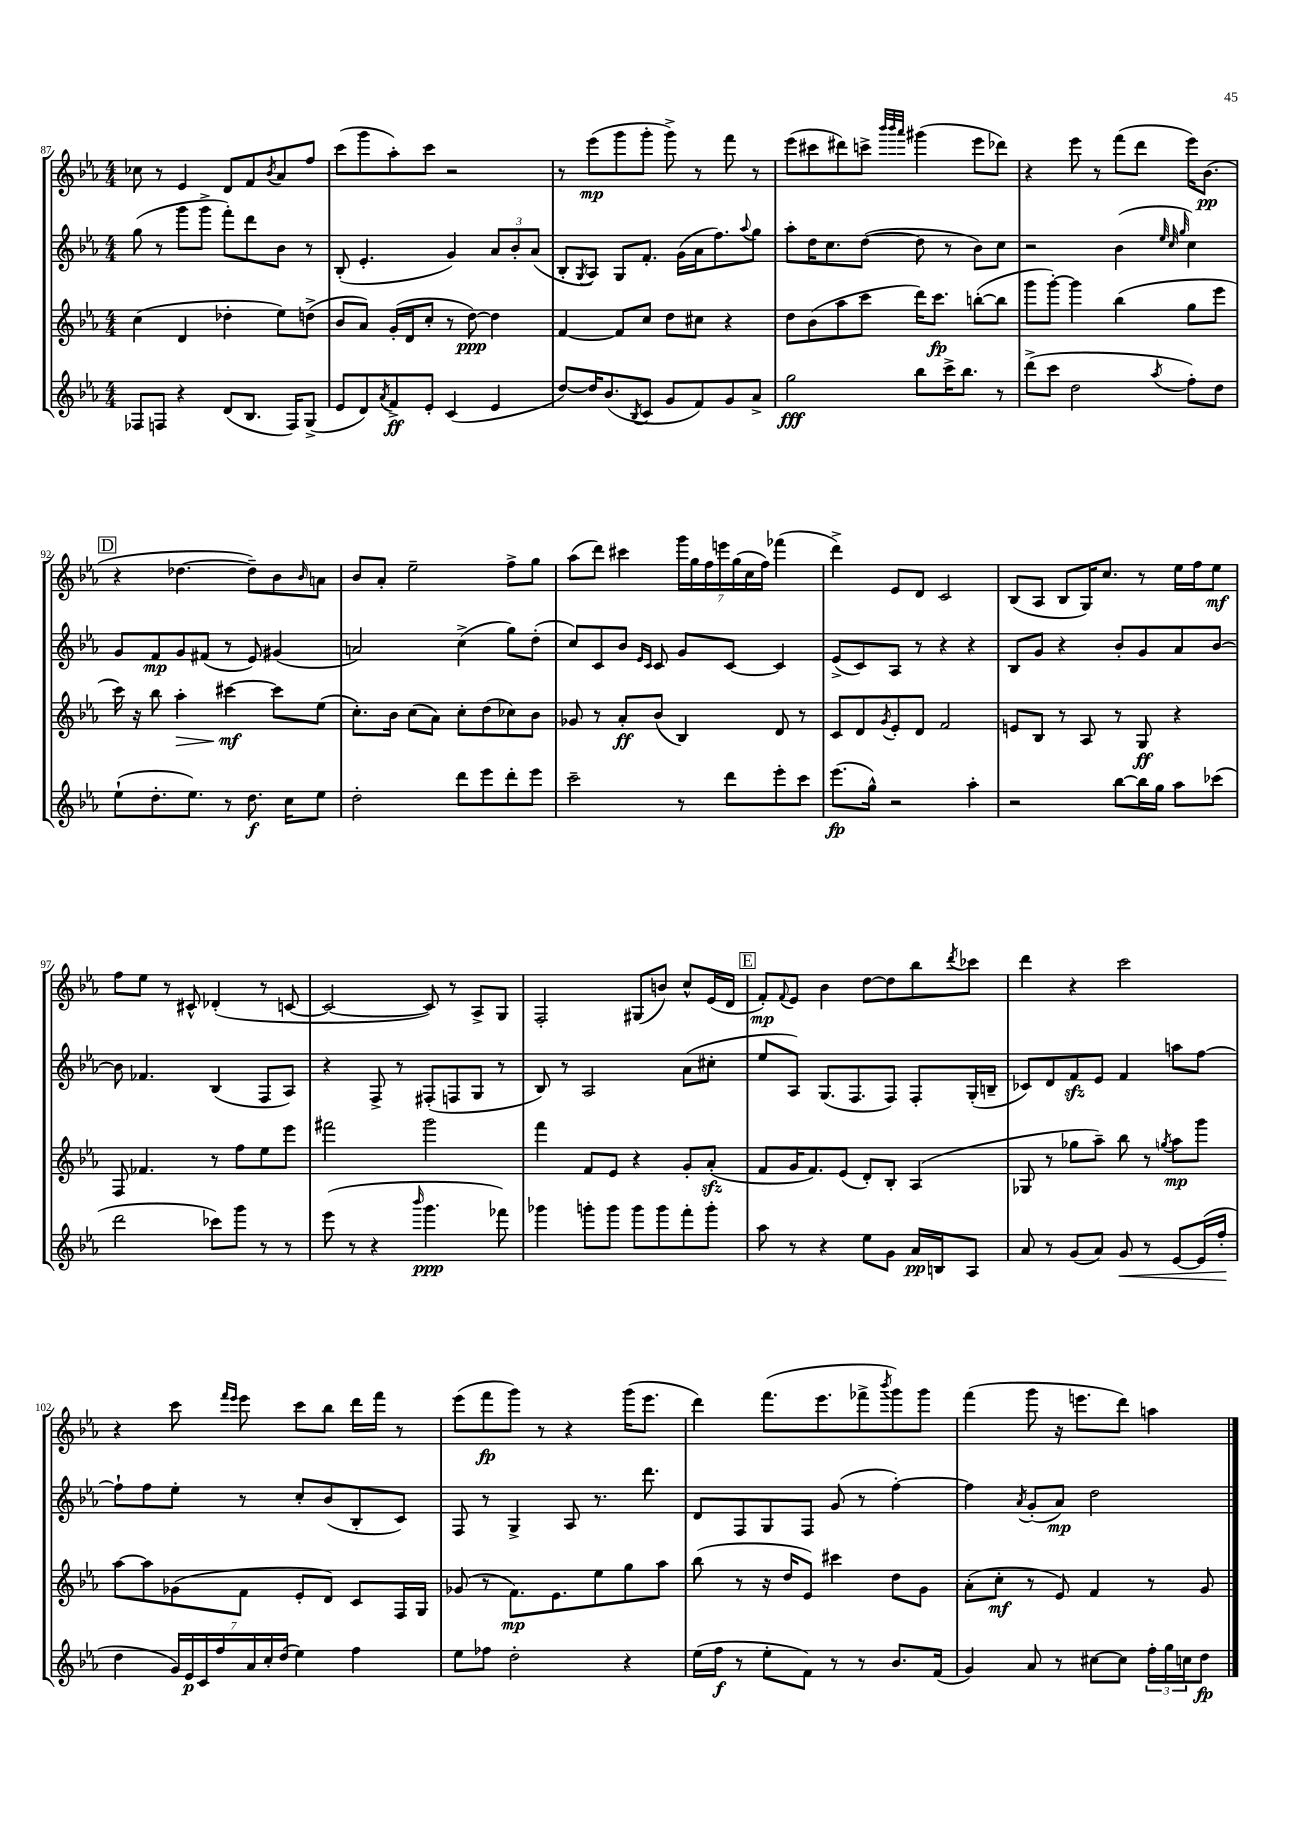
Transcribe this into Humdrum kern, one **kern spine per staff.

**kern	**kern	**kern	**kern
*staff4	*staff3	*staff2	*staff1
*clefG2	*clefG2	*clefG2	*clefG2
*k[b-e-a-]	*k[b-e-a-]	*k[b-e-a-]	*k[b-e-a-]
*M4/4	*M4/4	*M4/4	*M4/4
8F-/L	(4cc\	(8gg\	8cc-\
8F/J	.	8r	8r
4r	4d/	8ggg\L	4e-/
.	.	8ggg^\J	.
(8d/L	4dd-'\	8fff'\L)	8d/L
8.B-/J	.	8ddd\	8f/
.	.	.	8qb-/
.	8ee-\L)	8b-\J	8a-/
16F/LK)	.	.	.
(8G^/J	(8dd^\J	8r	8ff/J
=	=	=	=
8e-/L	8b-/L	(8B-'/	(8ccc\L
8d/)	8a-/J)	4.e-'/	8ggg\
8qa-/	.	.	.
8f^/	(16g'/LL	.	8aa-'\)
.	16d/J	.	.
8e-'/J	8cc'/J	.	8ccc\J
(4c/	8r	4g/)	2r
.	[8dd\)	.	.
4e-/	4dd\]	12a-/L	.
.	.	12b-'/	.
.	.	(12a-/J	.
=	=	=	=
[8dd/L)	[4f/	8B-'/L	8r
.	.	8qG/	.
16dd/]K	.	8A-/J)	(8eee-\L
(8.b-/	.	.	.
.	8f/]L	8G/L	8ggg\
8qB-/	.	.	.
8c/J	8cc/J	8.f'/J	8ggg'\J
8g/L	8dd\L	.	8ggg^\)
.	.	(16g\LL	.
8f/)	8cc#\J	16a-\J	8r
.	.	8.ff\)	.
8g/	4r	.	8fff\
.	.	8qqaa-/	.
8a-^/J	.	8gg\J	8r
=	=	=	=
2gg\	8dd\L	8aa-'\L	(8eee-\L
.	(8b-\	16dd\K	8ccc#\
.	.	8.cc\	.
.	8aa-\	.	8ddd#\)
.	8ccc\J	([8dd\J	8ccc^\J
.	.	.	32qqbbb-/LLL
.	.	.	32qqbbb-/
.	.	.	32qqaaa-/JJJ
8bb-\L	16ddd\LK)	8dd\]	(4ggg#\
.	8.ccc\J	.	.
16ccc^\K	.	8r	.
8.bb-\J	.	.	.
.	([8bb'\L	8b-\L)	8eee-\L
8r	8bb\]J	8cc\J	8ddd-\J)
=	=	=	=
(8ddd^\L	8ggg\L	2r	4r
8ccc\J	[8ggg'\J)	.	.
2dd\	4ggg\]	.	8eee-\
.	.	.	8r
.	(4bb-\	(4b-\	(8fff\L
.	.	.	8ddd\J
.	.	32qqee-/	.
.	.	32qqcc/	.
8qaa-/	.	32qqgg/	.
8ff'\L)	8gg\L	4cc\)	16eee-\LK)
.	.	.	(8.b-\J
8dd\J	8eee-\J	.	.
=	=	=	=
(8ee-`\L	16ccc\)	8g/L	4r
.	16r	.	.
8.dd'\	8bb-\	8f/	.
.	4aa-'\	8g/	[4.dd-\
8.ee-\J)	.	.	.
.	.	(8f#/J	.
8r	[4ccc#\	8r	.
8.dd\	.	8e-/)	8dd-~\]L)
.	8ccc#\]L	(4g#/	8b-\
16cc\LK	.	.	.
.	.	.	16qqb-/
8ee-\J	(8ee-\J	.	8a\J
=	=	=	=
2dd'\	8.cc'\L)	2a/)	8b-/L
.	.	.	8a-'/J
.	16b-\Jk	.	.
.	(8cc\L	.	2ee-~\
.	8a-\J)	.	.
8ddd\L	8cc'\L	(4cc^\	.
8eee-\	(8dd\	.	.
8ddd'\	8cc-\)	8gg\L)	8ff^\L
8eee-\J	8b-\J	(8dd'\J	8gg\J
=	=	=	=
2ccc~\	8g-/	8cc/L)	(8aa-\L
.	8r	8c/	8ddd\J)
.	8a-'/L	8b-/J	4ccc#\
.	.	16qqe-/LL	.
.	.	16qqc/JJ	.
.	(8b-/J	8c/	.
8r	4B-/)	8g/L	28ggg\LL
.	.	.	28gg\
.	.	.	28ff\
.	.	.	28eee\
8ddd\L	.	[8c/J	.
.	.	.	(28gg\
.	.	.	28cc\
.	.	.	28ff\JJ)
8eee-'\	8d/	4c/]	(4fff-\
8ccc\J	8r	.	.
=	=	=	=
(8.eee-\L	8c/L	(8e-^/L	4ddd^\)
.	8d/	8c/)	.
16gg^^\Jk)	.	.	.
.	8qg/	.	.
2r	8e-'/	8A-/J	8e-/L
.	8d/J	8r	8d/J
.	2f/	4r	2c/
4aa-'\	.	4r	.
=	=	=	=
2r	8e/L	8B-/L	(8B-/L
.	8B-/J	8g/J	8A-/J
.	8r	4r	8B-/L
.	8A-/	.	16G/K)
.	.	.	8.cc/J
[8bb-\L	8r	8b-'/L	.
16bb-\]L	8G/	8g/	8r
16gg\JJ	.	.	.
8aa-\L	4r	8a-/	16ee-\LL
.	.	.	16ff\J
(8ccc-\J	.	[8b-/J	8ee-\J
=	=	=	=
2ddd\	8F/	8b-\]	8ff\L
.	4.f-/	4.f-/	8ee-\J
.	.	.	8r
.	.	.	8c#^^/
8ccc-\L)	8r	(4B-/	(4d-'/
8ggg\J	8ff\L	.	.
8r	8ee-\	8F/L	8r
8r	8eee-\J	8A-/J)	[8c/
=	=	=	=
(8eee-\	2fff#\	4r	2c/_
8r	.	.	.
4r	.	8F^/	.
.	.	8r	.
16qqbbb-/	.	.	.
4.ggg\	2ggg\	(8F#'/L	8c/])
.	.	8F/	8r
.	.	8G/J	8A-^/L
8fff-\)	.	8r	8G/J
=	=	=	=
4ggg-\	4fff\	8B-/)	2F'/
.	.	8r	.
8ggg'\L	8f/L	2A-/	.
8ggg\J	8e-/J	.	.
8ggg\L	4r	.	(8G#/L
8ggg\	.	.	8b/J)
8fff'\	8g'/L	(8a-\L	8cc^^/L
8ggg'\J	(8a-'/J	8cc#'\J	(16e-/L
.	.	.	16d/JJ
=	=	=	=
8aa-\	8f/L	8ee-/L	8f'/L)
.	.	.	8qqf/
8r	16g/K	8A-/J)	8e-/J
.	8.f/)	.	.
4r	.	(8.G/L	4b-\
.	(8e-/J	.	.
.	.	8.F/	.
8ee-\L	8d'/L)	.	[8dd\L
8g\J	8B-'/J	8F/J)	8dd\]
16a-/LL	(4A-/	8F'/L	8bb-\
16B/J	.	.	.
.	.	.	8qddd/
8A-/J	.	(16G'/L	8ccc-\J
.	.	16B~/JJ	.
=	=	=	=
8a-/	8G-/	8c-/L)	4ddd\
8r	8r	8d/	.
(8g/L	8gg-\L	8f/	4r
8a-/J)	8aa-~\J)	8e-/J	.
8g/	8bb-\	4f/	2ccc\
8r	8r	.	.
.	8qgg/	.	.
[8e-/L	8aa-\L	8aa\L	.
(16e-/]L	8ggg\J	[8ff\J	.
16ff'/JJ	.	.	.
=	=	=	=
4dd\	[8aa-\L	8ff`\]L	4r
.	8aa-\]	8ff\	.
28g/LL)	(8g-\	8ee-'\J	8ccc\
28e-/	.	.	.
28c/	.	.	.
28ff/	.	.	.
.	.	.	16qqfff/LL
.	.	.	16qqeee-/JJ
.	8f\J	8r	8eee-\
28a-/	.	.	.
28cc'/	.	.	.
(28dd/JJ	.	.	.
4ee-\)	8e-'/L	8cc'/L	8ccc\L
.	8d/J)	(8b-/	8bb-\J
4ff\	8c/L	8B-'/	16ddd\LL
.	.	.	16fff\JJ
.	16F/L	8c/J)	8r
.	16G/JJ	.	.
=	=	=	=
8ee-\L	(8g-/	8F/	(8eee-\L
8ff-\J	8r	8r	8fff\
2dd'\	8.f\L)	4G^/	8ggg\J)
.	.	.	8r
.	8.e-\	.	.
.	.	8A-/	4r
.	8ee-\	8.r	.
4r	8gg\	.	(16ggg\LK
.	.	8.ddd\	8.eee-\J
.	8aa-\J	.	.
=	=	=	=
(16ee-\LL	(8bb-\	8d/L	4ddd\)
16ff\JJ	.	.	.
8r	8r	8F/	.
8ee-'\L	16r	8G/	(8.fff\L
.	16dd/LK	.	.
8f\J)	8e-/J)	8F/J	.
.	.	.	8.eee-\
8r	4ccc#\	(8g/	.
8r	.	8r	8fff-^\
.	.	.	8qbbb-/
8.b-/L	8dd\L	[4ff'\)	8ggg\)
.	8g\J	.	8ggg\J
(16f/Jk	.	.	.
=	=	=	=
4g/)	(8a-'\L	4ff\]	(4fff\
.	8cc'\J	.	.
.	.	8qa-/	.
8a-/	8r	(8g'/L	8ggg\
8r	8e-/)	8a-/J)	16r
.	.	.	8.eee\L
[8cc#\L	4f/	2dd\	.
8cc#\]J	.	.	8ddd\J)
24ff'\LL	8r	.	4aa\
24gg\	.	.	.
24cc\J	.	.	.
8dd\J	8g/	.	.
==	==	==	==
*-	*-	*-	*-
